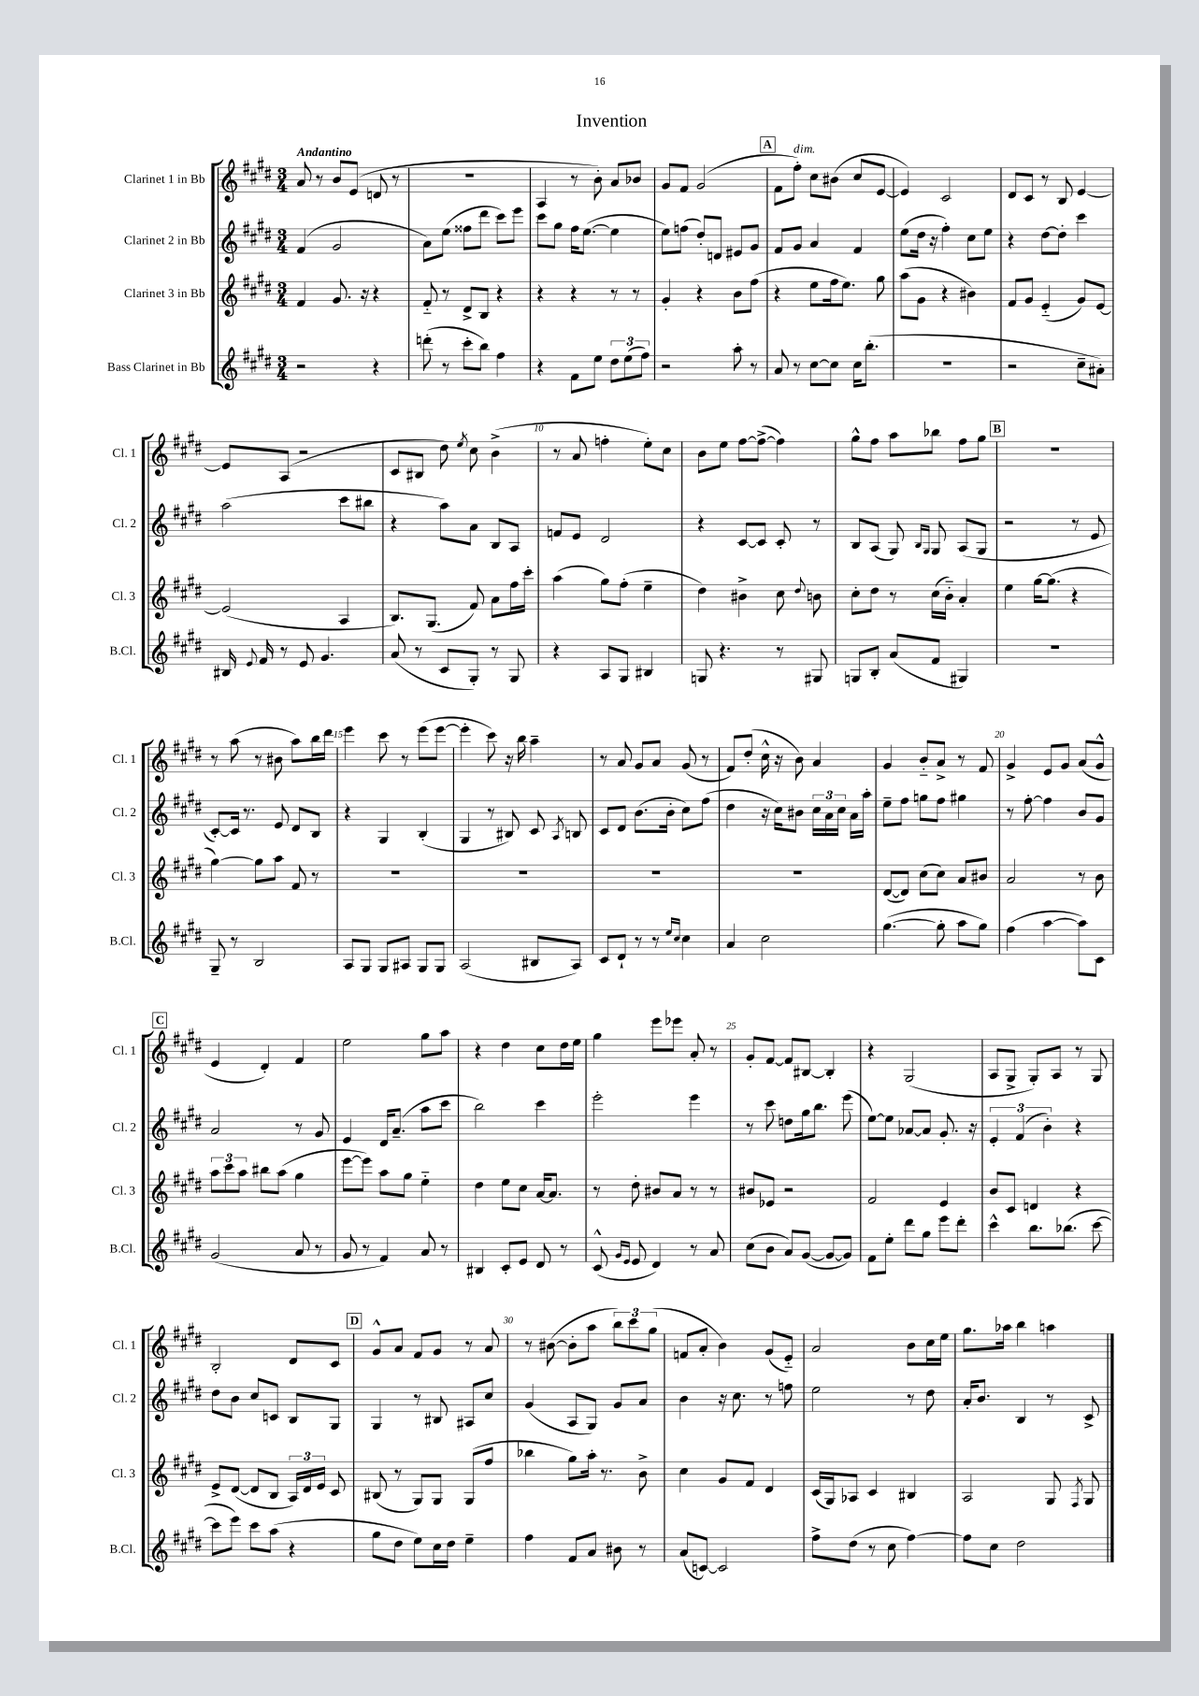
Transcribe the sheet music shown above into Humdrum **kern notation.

**kern	**kern	**kern	**kern
*staff4	*staff3	*staff2	*staff1
*clefG2	*clefG2	*clefG2	*clefG2
*k[f#c#g#d#]	*k[f#c#g#d#]	*k[f#c#g#d#]	*k[f#c#g#d#]
*M3/4	*M3/4	*M3/4	*M3/4
2r	4f#	(4f#	8a
.	.	.	8r
.	8.g#	2g#	8b
.	.	.	(8e
.	16r	.	.
4r	4r	.	8d
.	.	.	8r
=	=	=	=
(8ddd'	8f#'~	8a)	2.r
8r	8r	(8ee	.
8ccc#'	8d#^	8ff##	.
8bb)	8B	8ddd#	.
4ff#	4r	8ccc#)	.
.	.	8eee	.
=	=	=	=
4r	4r	8ccc#	4A
.	.	8gg#	.
8f#	4r	16ff#	8r
.	.	([8.ee	.
8ee	.	.	8b')
12dd#	8r	4ee]	8a
(12ee	.	.	.
.	8r	.	8b-
12ff#)	.	.	.
=	=	=	=
2r	4g#'	8ee)	8g#
.	.	(8ff	8f#
.	4r	8dd#')	(2g#
.	.	8d	.
8aa'	8b	8e#	.
8r	(8ff#	8g#	.
=	=	=	=
8a	4r	8f#	8f#
8r	.	8g#	8ff#')
[8cc#	8ee	4a	8cc#
8cc#]	16ff#	.	(8b#
.	8.ee)	.	.
16cc#	.	4f#	8cc#
(8.bb'	.	.	.
.	8gg#	.	[8e
=	=	=	=
2.r	(8aa	(8ee	4e])
.	8g#	16dd#	.
.	.	16r	.
.	4r	4ff#')	2c#
.	4b#)	8cc#	.
.	.	8ee	.
=	=	=	=
2r	8f#	4r	8d#
.	8g#	.	8c#
.	(4e'~	[8dd#	8r
.	.	8dd#']	8B
8cc#~	8g#)	4ccc#	[4e
8a#')	[8e	.	.
=	=	=	=
16B#	(2e]	(2aa	8e]
8qqe	.	.	.
16f#	.	.	.
8r	.	.	(8A
8e	.	.	2r
4.g#	.	.	.
.	4A	8ccc#	.
.	.	8bb#	.
=	=	=	=
(8a	8.B)	4r	8c#
8r	.	.	8B#
.	(8.G#	.	.
8c#	.	8aa)	8dd#)
.	.	.	8qee
8G#')	8f#)	8a	8cc#
8r	8a	8B	(4b^
8G#	16ff#	8A	.
.	16ccc#'	.	.
=	=	=	=
4r	(4aa	8f	8r
.	.	8e	8a
8A	8gg#)	2d#	4ff'
8G#	(8ff#'	.	.
4B#	4ee~	.	8ee')
.	.	.	8cc#
=	=	=	=
8G	4dd#)	4r	8b
4.r	.	.	8ee
.	4b#^	[8c#	[8ff#
.	.	8c#]	(8ff#^_
8r	8cc#	8c#'	4ff#])
.	8qqdd#	.	.
8G#	8b	8r	.
=	=	=	=
8G	8cc#'	8B	8gg#^^
8B'	8dd#	(8A	8ff#
(8a	8r	8G#)	8aa
.	.	16qqB	.
.	.	16qqG#	.
8f#	(16cc#	8G#	8bb-
.	16b'~)	.	.
4G#)	4a'	(8A	8ff#
.	.	8G#	8gg#
=	=	=	=
2.r	4ee	2r	2.r
.	[16gg#	.	.
.	(8.gg#]	.	.
.	4r	8r	.
.	.	8e	.
=	=	=	=
8G#~	[4gg#)	[8c#')	8r
8r	.	16c#]	(8aa
.	.	8.r	.
2B	8gg#]	.	8r
.	8aa	8e	8b#
.	8f#	8d#	8aa)
.	8r	8B	16bb
.	.	.	16ddd#
=	=	=	=
8A	2.r	4r	4eee
8G#	.	.	.
8G#	.	4G#	8ccc#
8A#	.	.	8r
8G#	.	(4B'	(8eee
8G#	.	.	[8eee
=	=	=	=
(2A	2.r	4G#	4eee']
.	.	8r	8ccc#)
.	.	8B#)	16r
.	.	.	16bb
8B#	.	8c#	4aa~
.	.	8qA	.
8A)	.	8B	.
=	=	=	=
8c#	2.r	8c#	8r
8d#`	.	8d#	8a
8r	.	(8.b	8g#
8r	.	.	8a
.	.	16b'	.
16qqee	.	.	.
16qqcc#	.	.	.
4cc#	.	8cc#)	(8g#
.	.	(8ff#	8r
=	=	=	=
4a	2.r	4dd#	8f#)
.	.	.	(8dd#'
2cc#	.	16r	16cc#^^
.	.	16cc#)	16r
.	.	8b#	8b)
.	.	24cc#	4a
.	.	24a	.
.	.	24cc#	.
.	.	16a	.
.	.	16aa'	.
=	=	=	=
([4.gg#	([8d#	8ee~	4g#
.	8d#])	8ff#	.
.	(8cc#	8gg	8b'~
8gg#']	8cc#)	8ff#	8a^
8aa	8a	4gg#	8r
8gg#)	8b#	.	8f#
=	=	=	=
(4ff#	2a	8r	4g#^
.	.	[8ff#'	.
[4aa	.	4ff#]	8e
.	.	.	8g#
8aa])	8r	8b	(8a
8c#	8b	8g#	8g#^^
=	=	=	=
(2g#	12aa	2a	4e
.	12ccc#	.	.
.	12aa	.	.
.	8bb#	.	4d#')
.	(8aa	.	.
8a	4gg#	8r	4f#
8r	.	8g#	.
=	=	=	=
8g#	[8eee	4e	2ee
8r	8eee])	.	.
4f#)	8aa	16d#	.
.	.	(8.a~	.
.	8gg#	.	.
8a	4ee'~	8aa	8gg#
8r	.	8ccc#	8aa
=	=	=	=
4B#	4dd#	2bb)	4r
8c#'	8ee	.	4dd#
8e	8cc#	.	.
8d#	[16a	4ccc#	8cc#
.	8.a]	.	.
8r	.	.	16dd#
.	.	.	16ee
=	=	=	=
(8c#^^	8r	2eee'	4gg#
16qqg#	.	.	.
16qqe	.	.	.
8e	8dd#'	.	.
4d#)	8b#	.	8eee
.	8a	.	8eee-
8r	8r	4eee	8a'
8a	8r	.	8r
=	=	=	=
(8cc#	8b#	8r	8g#'
8b	8e-	8ccc#	[8f#
8a)	2r	8dd	8f#]
([8g#	.	16gg#	[8B#
.	.	8.bb	.
8g#_	.	.	4B#']
8g#])	.	(8eee	.
=	=	=	=
8f#	2f#	[8ee)	4r
8ee'	.	8ee]	.
8ddd#	.	[8a-	(2G#
8gg#	.	8a-]	.
8eee	4e	8.g#'	.
8ddd#'	.	.	.
.	.	16r	.
=	=	=	=
4ccc#^^	8b	6e'	8A
.	8c#	.	8G#^
.	.	(6f#	.
8.bb	4d	.	8G#')
.	.	6b')	.
.	.	.	8A
(8.bb-	.	.	.
.	4r	4r	8r
[8ccc#	.	.	8G#
=	=	=	=
8ccc#]	8e^	8dd#	2B'
8eee)	([8d#	8b	.
8ccc#	8d#]	8cc#	.
(8aa	8B	8c	.
4r	24A)	8B	8d#
.	24d#	.	.
.	24e	.	.
.	8c#	8G#	8c#
=	=	=	=
8gg#	(8B#	4G#	8g#^^
8dd#	8r	.	8a
8ee)	8G#)	8r	8f#
16cc#	8G#	8B#	8g#
16dd#	.	.	.
4ee~	(8G#	8A#	8r
.	8ff#	8cc#	8a
=	=	=	=
4ff#	4bb-	(4g#	8r
.	.	.	([8b#
8f#	8gg#)	8A	8b#']
8a	16aa'	8G#)	8aa
.	8.r	.	.
8b#	.	8g#	12bb)
.	.	.	12ccc#
8r	8b^	8a	.
.	.	.	(12gg#
=	=	=	=
(8a	4cc#	4b	8f
[8c)	.	.	8a'
2c]	8g#	16r	4b)
.	.	8.cc#	.
.	8f#	.	.
.	4d#	8r	(8g#
.	.	8ff	8e'~)
=	=	=	=
8ff#^	(16c#	2ee	2a
.	16G#)	.	.
(8dd#	8A-	.	.
8r	4c#	.	.
8cc#	.	.	.
[4ff#)	4B#	8r	8b
.	.	8dd#	16cc#
.	.	.	16ee
=	=	=	=
8ff#]	2A	16a'	8.gg#
.	.	8.b	.
8cc#	.	.	.
.	.	.	16aa-
2dd#	.	4B	4bb
.	8G#	8r	4aa
.	8qF#	.	.
.	8G#	8c#^	.
==	==	==	==
*-	*-	*-	*-
